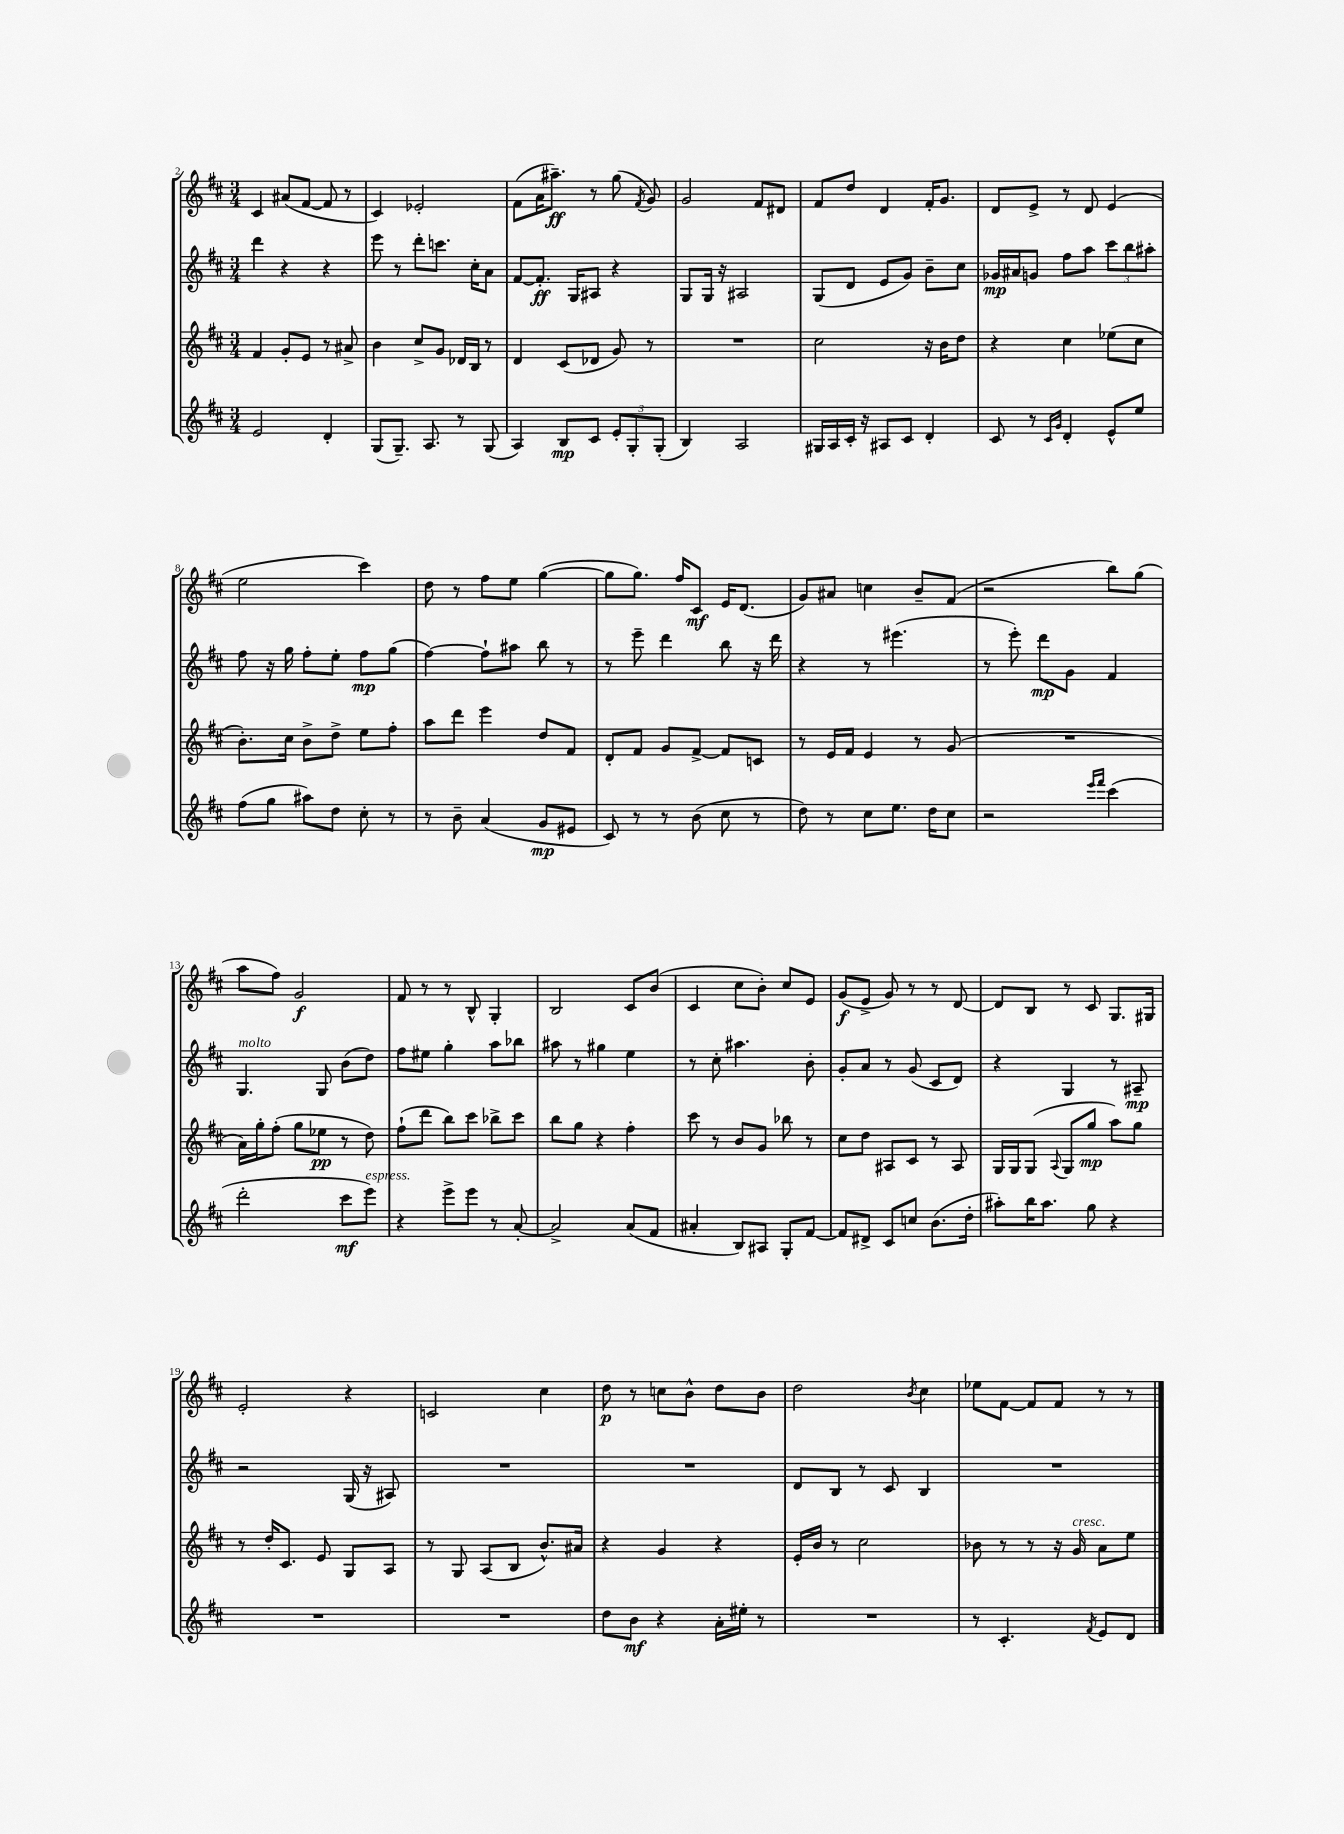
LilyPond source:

<<
\new StaffGroup <<
\new Staff = "s0" {
    \clef treble \key d \major \numericTimeSignature \time 3/4
    \autoBeamOff cis'4 ais'8[( fis'8]~ fis'8 r8 |
    cis'4) ees'2-. |
    fis'8[( a'16 ais''8.]--\ff) r8 g''8( \acciaccatura { fis'8 } g'8) |
    g'2 fis'8[ dis'8] |
    fis'8[ d''8] d'4 fis'16[-. g'8.] |
    d'8[ e'8]-> r8 d'8 e'4( |
    e''2 cis'''4) |
    d''8 r8 fis''8[ e''8] g''4~( |
    g''8[ g''8.]) fis''16[ cis'8]\mf e'16[ d'8.]( |
    g'8[) ais'8] c''4 b'8[-- fis'8]( |
    r2 b''8[) g''8]( |
    a''8[ fis''8]) g'2\f |
    fis'8 r8 r8 b8-^ g4-. |
    b2 cis'8[ b'8]( |
    cis'4 cis''8[ b'8]-.) cis''8[ e'8] |
    g'8[\f( e'8]-> g'8) r8 r8 d'8~ |
    d'8[ b8] r8 cis'8 g8.[ gis16] |
    e'2-. r4 |
    c'2 cis''4 |
    d''8\p r8 c''8[ b'8]-^ d''8[ b'8] |
    d''2 \acciaccatura { b'8 } cis''4 |
    ees''8[ fis'8]~ fis'8[ fis'8] r8 r8 \bar "|." |
}
\new Staff = "s1" {
    \clef treble \key d \major \numericTimeSignature \time 3/4
    \autoBeamOff d'''4 r4 r4 |
    e'''8 r8 d'''8[-. c'''8.] cis''16[-. a'8] |
    fis'8[~ fis'8.]-.\ff g16[ ais8] r4 |
    g8[ g16] r16 ais2 |
    g8[( d'8] e'8[ g'8]) b'8[-- cis''8] |
    ges'16[\mp ais'16 g'8] fis''8[ a''8] \tuplet 3/2 { cis'''8[ b''8 ais''8]-. } |
    fis''8 r16 g''16 fis''8[-. e''8]-. fis''8[\mp g''8]( |
    fis''4~) fis''8[-! ais''8] b''8 r8 |
    r8 e'''8-- d'''4 b''8 r16 d'''16 |
    r4 r8 eis'''4.( |
    r8 e'''8-.) d'''8[\mp g'8] fis'4 |
    g4.^\markup { \italic "molto" } g8 b'8[( d''8]) |
    fis''8[ eis''8] g''4-. a''8[ bes''8] |
    ais''8 r8 gis''4 e''4 |
    r8 cis''8-. ais''4. b'8-. |
    g'8[-. a'8] r8 g'8( cis'8[ d'8]) |
    r4 g4 r8 ais8--\mp |
    r2 g16( r16 ais8) |
    R2. |
    R2. |
    d'8[ b8] r8 cis'8 b4 |
    R2. \bar "|." |
}
\new Staff = "s2" {
    \clef treble \key d \major \numericTimeSignature \time 3/4
    \autoBeamOff fis'4 g'8[-. e'8] r8 ais'8-> |
    b'4 cis''8[-> g'8] des'16[ b16] r8 |
    d'4 cis'8[( des'8] g'8) r8 |
    R2. |
    cis''2 r16 b'16[ d''8] |
    r4 cis''4 ees''8[( cis''8] |
    b'8.[-.) cis''16] b'8[-> d''8]-> e''8[ fis''8]-. |
    a''8[ d'''8] e'''4 d''8[ fis'8] |
    d'8[-. fis'8] g'8[ fis'8]~-> fis'8[ c'8] |
    r8 e'16[ fis'16] e'4 r8 g'8( |
    R2. |
    a'16[) g''16-. fis''8]-.( g''8[ ees''8]\pp r8 d''8) |
    fis''8[-!( d'''8] b''8[) cis'''8] bes''8[-> cis'''8] |
    b''8[ g''8] r4 fis''4-. |
    cis'''8 r8 b'8[ g'8] bes''8 r8 |
    cis''8[ d''8] ais8[ cis'8] r8 ais8 |
    g16[ g16 g8]( \appoggiatura { a8 } g8[ g''8]\mp a''8[) g''8] |
    r8 d''16[-. cis'8.] e'8 g8[ a8] |
    r8 g8 a8[( b8] b'8.[-^) ais'16] |
    r4 g'4 r4 |
    e'16[-. b'16] r8 cis''2 |
    bes'8 r8 r8 r16 g'16^\markup { \italic "cresc." } a'8[ e''8] \bar "|." |
}
\new Staff = "s3" {
    \clef treble \key d \major \numericTimeSignature \time 3/4
    \autoBeamOff e'2 d'4-. |
    g8[( g8.]--) a8. r8 g8( |
    a4) b8[\mp cis'8] \tuplet 3/2 { e'8[-. g8-. g8]-.( } |
    b4) a2 |
    gis16[ a16 cis'16]-. r16 ais8[ cis'8] d'4-. |
    cis'8 r8 \grace { cis'16[ g'16] } d'4-. e'8[-^ e''8] |
    fis''8[( g''8] ais''8[) d''8] cis''8-. r8 |
    r8 b'8-- a'4( g'8[\mp eis'8] |
    cis'8) r8 r8 b'8( cis''8 r8 |
    d''8) r8 cis''8[ e''8.] d''16[ cis''8] |
    r2 \grace { e'''16[ fis'''16] } cis'''4( |
    d'''2-. cis'''8[\mf e'''8]^\markup { \italic "espress." }) |
    r4 e'''8[-> e'''8] r8 a'8~-. |
    a'2-> a'8[( fis'8] |
    ais'4-. b8[) ais8] g8[-. fis'8]~ |
    fis'8[ dis'8]-> cis'8[ c''8] b'8.[( d''16]-. |
    ais''8[-.) b''16 ais''8.] g''8 r4 |
    R2. |
    R2. |
    d''8[ b'8]\mf r4 a'16[-. eis''16]-. r8 |
    R2. |
    r8 cis'4.-. \acciaccatura { fis'8 } e'8[ d'8] \bar "|." |
}
>>
>>
\layout { \context { \Score currentBarNumber = #2 } }
